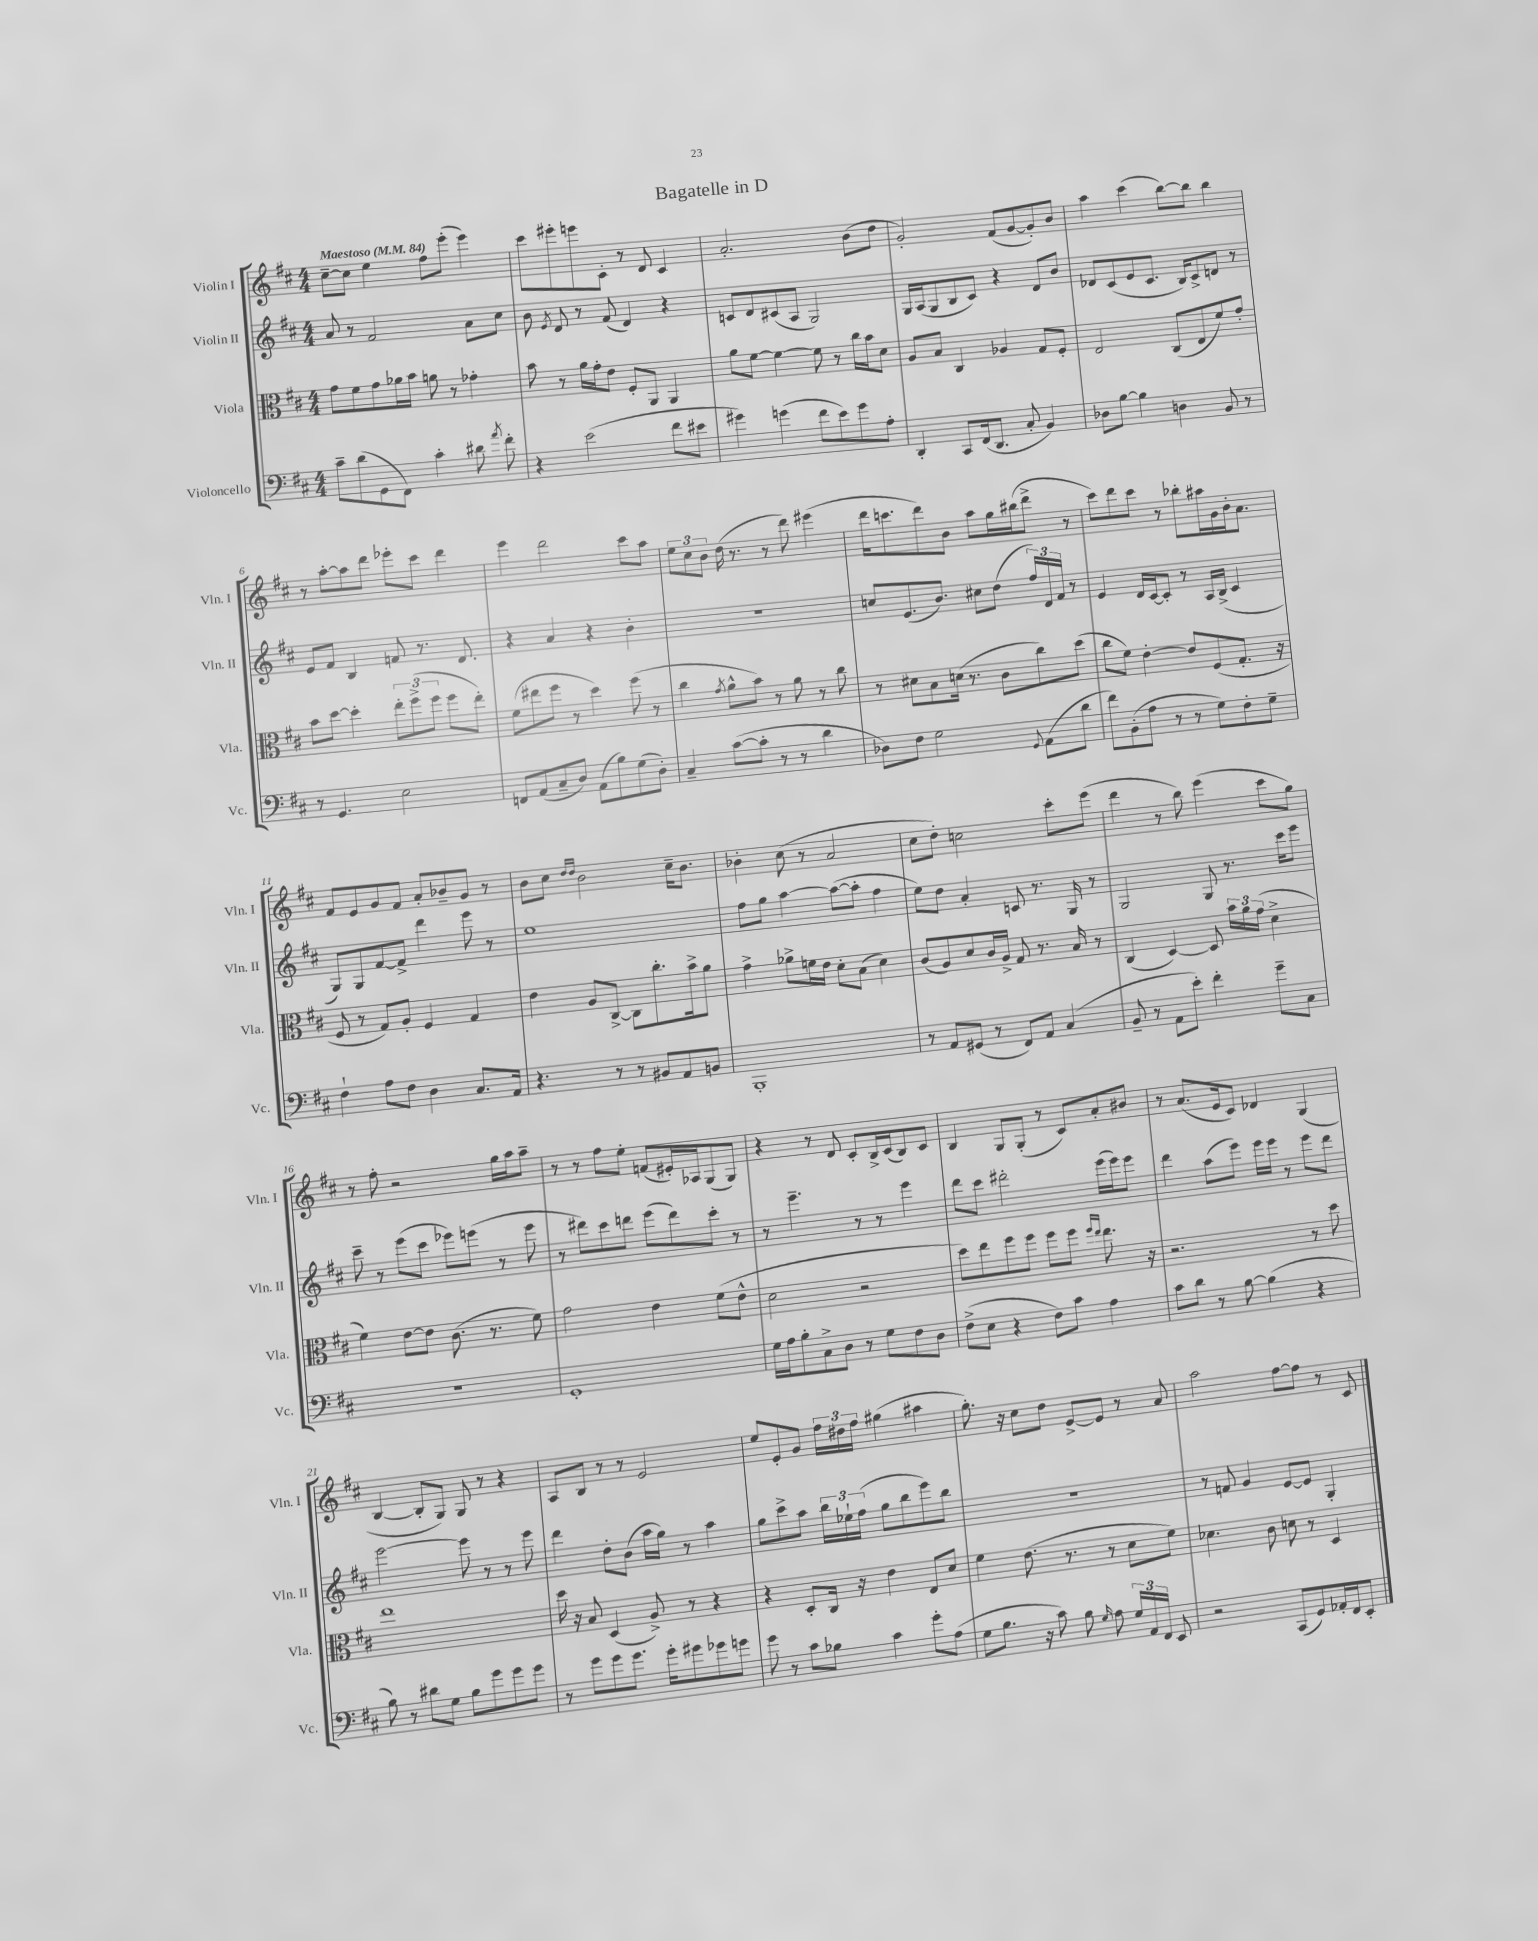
\header { title = "Bagatelle in D" }
<<
\new StaffGroup <<
\new Staff = "s0" \with { instrumentName = "Violin I" shortInstrumentName = "Vln. I" } {
    \clef treble \key d \major \numericTimeSignature \time 4/4 \tempo "Maestoso" 4 = 84
    \autoBeamOff cis''8[~-- cis''8] e''4 fis''8[ e'''8]-.( e'''4) |
    cis'''8[ eis'''8-. e'''8 cis'8]-. r8 d'8 cis'4 |
    a'2.-. b'8[( d''8] |
    g'2-.) fis'8[( g'8~ g'8-.) b'8] |
    a''4 cis'''4( b''8[~) b''8] b''4 |
    r8 a''8[~-. a''8 d'''8] ees'''8[-. cis'''8] d'''4 |
    e'''4 d'''2 cis'''8[ a''8] |
    \tuplet 3/2 { e''8[ cis''8 b'8] } d''16( r8. r8 d'''8) eis'''4( |
    d'''16[ c'''8. d'''8) b'8] a''8[ g''16 bis''16( d'''8]-> r8 |
    cis'''8[) d'''8 cis'''8] r8 bes''8[-. ais''16 g'16 b'16-. a'8.] |
    fis'8[ e'8 g'8 fis'8] a'8[-. bes'8-- g'8] r8 |
    b'8[ cis''8] \grace { d''16[ d''16] } b'2 cis''16[-- b'8.] |
    bes'4-. cis''8( r8 a'2 |
    cis''8[ d''8]-.) c''2 cis'''8[-. e'''8]( |
    d'''4 r8 b''8) e'''4( cis'''8[ g''8]) |
    r8 fis''8-. r2 g''16[ a''16 a''8]-- |
    r8 r8 fis''8[ e''8]-. f'8[( eis'16-.) aes16 g8( g8]) |
    r4 r8 d'8 cis'8[-. b16-> cis'16( b8) cis'8] |
    b4 g8[ g8]-.( r8 cis'8[) a'8-. bis'8] |
    r8 a'8.[( e'16 cis'8]) des'4 g4( |
    b4~ b8[-. g8]) g8 r8 r4 |
    a8[ b8] r8 r8 e'2 |
    e''8[ e'8-. g'8] \tuplet 3/2 { fis''16[ dis''16 fis''16] } gis''4( ais''4 |
    g''8.-.) r16 cis''8[ d''8] e'8[~-> e'8] r8 a'8 |
    a''2 fis''8[~ fis''8] r8 cis'8 \bar "|." |
}
\new Staff = "s1" \with { instrumentName = "Violin II" shortInstrumentName = "Vln. II" } {
    \clef treble \key d \major \numericTimeSignature \time 4/4
    \autoBeamOff a'8 r8 fis'2 a'8[ cis''8] |
    b'8 \acciaccatura { e'8 } d'8 r8 fis'8( d'4) r4 |
    c'8[ d'8 cis'8( a8] g2) |
    g16[ a16( g8 b8 cis'8]) r4 d'8[ b'8] |
    des'8[ cis'8( e'8 cis'8.] b16[) cis'8-> d'8] r8 |
    e'8[ fis'8] b4 f'8 r8. d'8. |
    r4 a'4 r4 b'4-. |
    R1 |
    c''8[ e'8.( b'8.]) cis''8[ d''8]( \tuplet 3/2 { fis''16[) d'16 fis'16] } r8 |
    e'4 d'16[ cis'16~ cis'8]-. r8 a16[ b16]->( cis'4 |
    g8[) g8 fis'8~ fis'8]-> d'''4 e'''8 r8 |
    e''1 |
    fis''8[ g''8] a''4~ a''8[~( a''8]-. fis''4 |
    e''8[) d''8] a'4-. c'8 r8. g16 r8 |
    g2 g8 r8. cis'''16[ e'''8] |
    cis'''8-- r8 e'''8[( cis'''8] ees'''8[) e'''8]( r8 e'''8 |
    r8 dis'''8[) cis'''8 d'''8] e'''8[( d'''8) cis'''8]-. r8 |
    r8 e'''4.-- r8 r8 e'''4 |
    d'''8[ cis'''8] dis'''2-. e'''16[( e'''16) e'''8] |
    d'''4 a''8[( e'''8]) e'''16[ e'''16] r8 e'''8[ d'''8] |
    e'''2~ e'''8 r8 r8 e'''8 |
    d'''4 d''8[-. b'8]( a''16[ g''16]) r8 a''4 |
    g''8[ cis'''8-> a''8] \tuplet 3/2 { b''16[ ees''16-! fis''16]( } g''8[ b''8 e'''8) b''8] |
    R1 |
    r8 f'8 g'4 e'8[~ e'8] g4-. \bar "|." |
}
\new Staff = "s2" \with { instrumentName = "Viola" shortInstrumentName = "Vla." } {
    \clef alto \key d \major \numericTimeSignature \time 4/4
    \autoBeamOff g'8[ fis'8 g'8 aes'16 b'16] a'8 r8 ges'4-. |
    b'8 r8 a'16[ g'16-. e'8] fis8[-. a,8] a,4 |
    a'8[ fis'8]~ fis'4~ fis'8 r8 cis''16[ b'16 d'8] |
    a8[ b8] cis4 aes4 g8[ fis8]-. |
    e2 cis8[( e8 fis'8) g'8]-. |
    b'8[ d''8]~ d''4-. \tuplet 3/2 { e''8[-. fis''8->( fis''8] } fis''8[ e''8]-.) |
    fis'8[( eis''8 fis''8] r8 d''4) fis''8( r8 |
    cis''4 \acciaccatura { g'8 } a'8[-^ b'8]) r8 a'8 r8 cis''8 |
    r8 dis'8[ b8 d'16]( r8. cis'8[ cis''8) d''8]( |
    cis''8[ fis'8]) e'4~-. e'8[ fis8( g8.]-. r16 |
    fis8 r8 g8[) a8]-. fis4 g4 |
    e'4 a8[ cis8]~-> cis8[ cis''8.-. b'16-> a'8] |
    g'4-> aes'8[-> f'16 e'16] d'8[-. b8]( d'4) |
    cis'8[( a8) d'8 cis'16 a16]-> g8 r8. b16 r8 |
    cis4( d4~) d8 \tuplet 3/2 { b'16[ a'16 g'16]( } d'4-> |
    fis'4) e'8[~ e'8] cis'8.( r8. fis'8) |
    g'2 e'4 fis'8[( e'8]-^ |
    d'2 r2 |
    d''8[) e''8 fis''8 fis''8] fis''8[ fis''8] \grace { fis''16[ e''16] } e''8. r16 |
    r2. r8 d''8 |
    e''1 |
    d''16 r16 b8 d4( a8->) r8 r4 |
    r4 d8[-. cis16] r16 e'4 e8[ d'8] |
    fis'4 e'8.( r8. r8 d'8[ fis'8]) |
    des'4. cis'8 d'8 r8 d4 \bar "|." |
}
\new Staff = "s3" \with { instrumentName = "Violoncello" shortInstrumentName = "Vc." } {
    \clef bass \key d \major \numericTimeSignature \time 4/4
    \autoBeamOff cis'8[-- d'8( g,8 fis,8]) cis'4-. dis'8 \acciaccatura { a'8 } fis'8-. |
    r4 e'2( fis'8[ eis'8] |
    gis'4) g'4( fis'8[ e'8) g'8 a8]-. |
    d,4-. cis,8[ fis,16( d,8.] cis8-. b,4) |
    des8[ b8]~ b4 d4 b,8 r8 |
    r8 g,4. e2 |
    f,8[ a,8( cis8-- d8]) a,8[( b8) g8( d8]-.) |
    cis4-- cis'8[~( cis'8]-. r8 r8 d'4 |
    des8[) fis8] g2 \appoggiatura { g,8 } a,8[( d'8] |
    fis'8[) b,8-.( a8] r8 r8 g8[) fis8-. g8]-- |
    fis4-! a8[ fis8] d4 cis8.[ a,16] |
    r4. r8 r8 bis,8[ a,8 b,8] |
    b,,1-. |
    r8 a,8[ gis,8]( r8 fis,8[) a,8] cis4( |
    b,8-- r8 a,8[ e'8]-.) fis'4-. g'8[-- cis8] |
    R1 |
    g,1-. |
    g16[ a16 b8-. cis8-> d8] r8 g8[ fis8 d8] |
    fis8[->( e8] r4 fis8[) cis'8] a4 |
    cis'8[ d'8] r8 b8~ b4( r4 |
    b8) r8 dis'8[ g8] b8[ g'8 g'8 g'8] |
    r8 g'8[ g'8 g'8.] g'16[-. gis'8 ges'8 g'8] |
    g'8 r8 cis'8[ bes8] cis'4 g'8[-. a8]( |
    g8[ b8.] r16 cis'8) b8 \grace { g16 } a8 \tuplet 3/2 { g16[ a,16 fis,16] } e,8 |
    r2 cis,8[( g,8) aes,16-. fis,16 e,8]-. \bar "|." |
}
>>
>>
